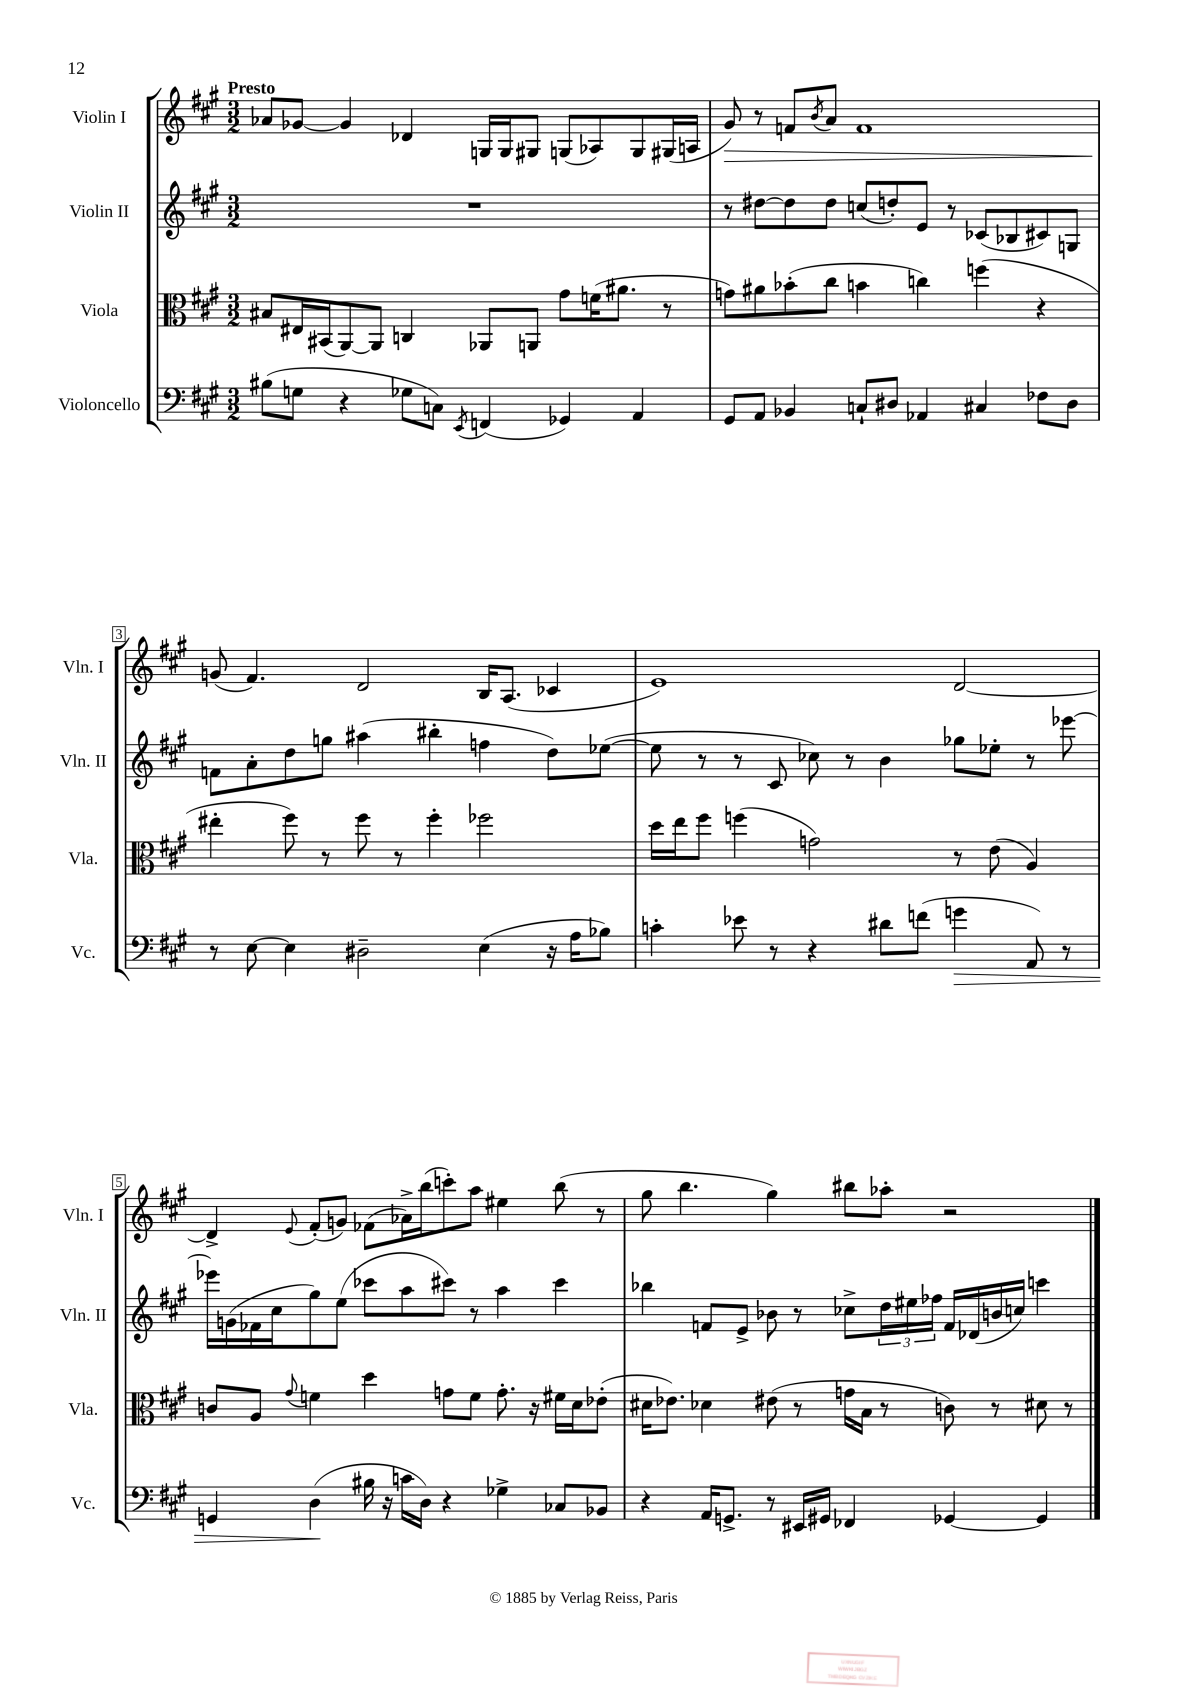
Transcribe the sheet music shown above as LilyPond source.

<<
\new StaffGroup <<
\new Staff = "s0" \with { instrumentName = "Violin I" shortInstrumentName = "Vln. I" } {
    \clef treble \key a \major \numericTimeSignature \time 3/2 \tempo "Presto"
    aes'8 ges'8~ ges'4 des'4 g16 g16 gis8 g8( aes8) g8 gis16( a16 |
    gis'8\>) r8 f'8 \acciaccatura { b'8 } a'8 f'1 |
    g'8\!( fis'4.) d'2 b16 a8.( ces'4 |
    e'1) d'2~ |
    d'4-> \appoggiatura { e'8 } fis'8-.( g'8) fes'8( aes'16->) b''16( c'''8-.) a''8 eis''4 b''8( r8 |
    gis''8 b''4. gis''4) bis''8 aes''8-. r2 \bar "|." |
}
\new Staff = "s1" \with { instrumentName = "Violin II" shortInstrumentName = "Vln. II" } {
    \clef treble \key a \major \numericTimeSignature \time 3/2
    R1. |
    r8 dis''8~ dis''8 dis''8 c''8( d''8-.) e'8 r8 ces'8( bes8 cis'8) g8 |
    f'8 a'8-. d''8 g''8 ais''4( bis''4-. f''4 d''8) ees''8~( |
    ees''8 r8 r8 cis'8 ces''8) r8 b'4 ges''8 ees''8-. r8 ees'''8~ |
    ees'''16 g'16( fes'16 cis''16 gis''8) e''8( ces'''8 a''8 cis'''8) r8 a''4 cis'''4 |
    bes''4 f'8 e'8-> bes'8 r8 ces''8-> \tuplet 3/2 { d''16 eis''16 fes''16 } f'16 des'16( b'16 c''16) c'''4 \bar "|." |
}
\new Staff = "s2" \with { instrumentName = "Viola" shortInstrumentName = "Vla." } {
    \clef alto \key a \major \numericTimeSignature \time 3/2
    bis8 eis16 bis,16( a,8~) a,8 c4 aes,8 a,8 gis'8 f'16( ais'8. r8 |
    g'8) ais'8 bes'8-.( cis''8 b'4 c''4) f''4( r4 |
    eis''4-. fis''8) r8 fis''8 r8 fis''4-. fes''2 |
    d''16 e''16 fis''8 f''4( g'2) r8 e'8( a4) |
    c'8 a8 \appoggiatura { gis'8 } f'4 d''4 g'8 f'8 g'8.-. r16 fis'16 d'16 ees'8-.( |
    dis'16 ees'8.) des'4 eis'8( r8 g'16 b16 r8 c'8) r8 dis'8 r8 \bar "|." |
}
\new Staff = "s3" \with { instrumentName = "Violoncello" shortInstrumentName = "Vc." } {
    \clef bass \key a \major \numericTimeSignature \time 3/2
    bis8( g8 r4 ges8 c8) \acciaccatura { e,8 } f,4( ges,4) a,4 |
    gis,8 a,8 bes,4 c8-! dis8 aes,4 cis4 fes8 dis8 |
    r8 e8~ e4 dis2-- e4( r16 a16 bes8) |
    c'4-. ees'8 r8 r4 dis'8 f'8( g'4\> a,8) r8 |
    g,4 d4\!( bis16 r16 c'16 d16) r4 ges4-> ces8 bes,8 |
    r4 a,16 g,8.-> r8 eis,16 gis,16 fes,4 ges,4~ ges,4 \bar "|." |
}
>>
>>
\layout { \context { \Score \override BarNumber.stencil = #(make-stencil-boxer 0.1 0.3 ly:text-interface::print) } }
